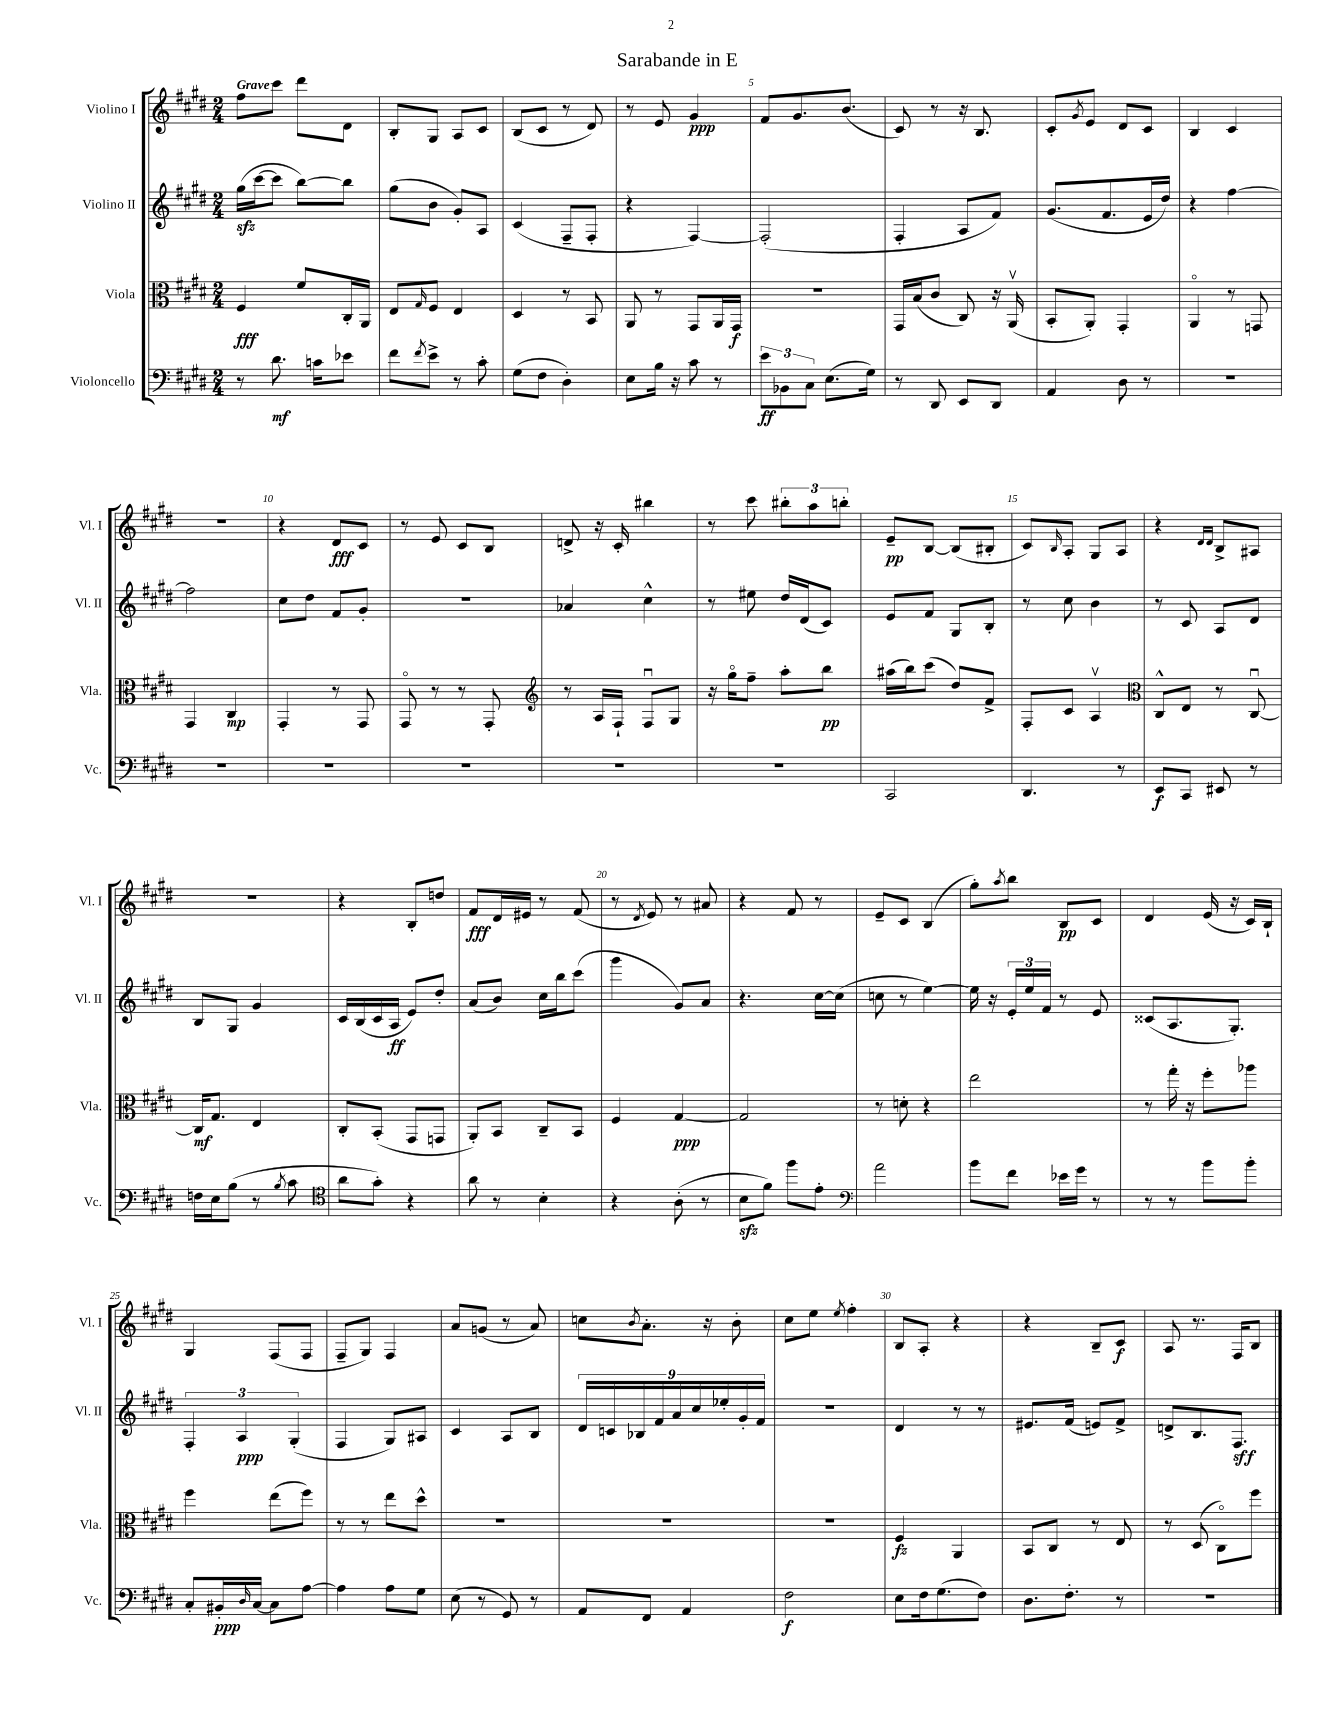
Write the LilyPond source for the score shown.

\header { title = "Sarabande in E" }
<<
\new StaffGroup <<
\new Staff = "s0" \with { instrumentName = "Violino I" shortInstrumentName = "Vl. I" } {
    \clef treble \key e \major \numericTimeSignature \time 2/4 \tempo "Grave"
    fis''8 cis'''8 dis'''8 dis'8 |
    b8-. gis8 a8 cis'8 |
    b8( cis'8 r8 dis'8) |
    r8 e'8 gis'4\ppp |
    fis'8 gis'8. b'8.( |
    cis'8) r8 r16 b8. |
    cis'8-. \acciaccatura { gis'8 } e'8 dis'8 cis'8 |
    b4 cis'4 |
    r2 |
    r4 dis'8\fff cis'8 |
    r8 e'8 cis'8 b8 |
    d'8-> r16 cis'16-. bis''4 |
    r8 cis'''8 \tuplet 3/2 { bis''8-. a''8 b''8-. } |
    e'8--\pp b8~ b8( bis8-. |
    cis'8) \grace { b16 } a8-. gis8 a8 |
    r4 \grace { dis'16 dis'16 } b8-> ais8 |
    r2 |
    r4 b8-. d''8 |
    fis'8\fff dis'16 eis'16 r8 fis'8( |
    r8 \acciaccatura { dis'8 } e'8) r8 ais'8 |
    r4 fis'8 r8 |
    e'8-- cis'8 b4( |
    gis''8-.) \acciaccatura { a''8 } b''8 b8\pp cis'8 |
    dis'4 e'16( r16 cis'16) b16-! |
    gis4 fis8( fis8 |
    fis8-- gis8) fis4 |
    a'8 g'8( r8 a'8) |
    c''8 \acciaccatura { b'8 } a'8.-. r16 b'8-. |
    cis''8 e''8 \acciaccatura { e''8 } fis''4-. |
    b8 a8-. r4 |
    r4 b8-- cis'8\f |
    a8 r8. fis16 b8 \bar "|." |
}
\new Staff = "s1" \with { instrumentName = "Violino II" shortInstrumentName = "Vl. II" } {
    \clef treble \key e \major \numericTimeSignature \time 2/4
    gis''16\sfz( cis'''16~ cis'''8 b''8~) b''8 |
    gis''8( b'8 gis'8-.) a8 |
    cis'4( fis8-- fis8-. |
    r4 fis4~) |
    fis2-.( |
    fis4-. a8 fis'8) |
    gis'8.( fis'8. e'16 dis''16) |
    r4 fis''4~ |
    fis''2 |
    cis''8 dis''8 fis'8 gis'8-. |
    R2 |
    aes'4 cis''4-^ |
    r8 eis''8 dis''16 dis'16( cis'8) |
    e'8 fis'8 gis8 b8-. |
    r8 cis''8 b'4 |
    r8 cis'8 a8 dis'8 |
    b8 gis8 gis'4 |
    cis'16 b16( cis'16 a16\ff e'8) dis''8-. |
    a'8( b'8) cis''16 b''16 cis'''8( |
    gis'''4 gis'8) a'8 |
    r4. cis''16~ cis''16( |
    c''8 r8 e''4~) |
    e''16 r16 \tuplet 3/2 { e'16-. e''16 fis'16 } r8 e'8 |
    cisis'8( a8. gis8.-.) |
    \tuplet 3/2 { fis4-. a4\ppp gis4-.( } |
    fis4 gis8) ais8 |
    cis'4 a8 b8 |
    \tuplet 9/8 { dis'16 c'16 bes16 fis'16 a'16 cis''16 ees''16-. gis'16-. fis'16 } |
    R2 |
    dis'4 r8 r8 |
    eis'8. fis'16( e'8) fis'8-> |
    d'8-> b8. fis8.\sff \bar "|." |
}
\new Staff = "s2" \with { instrumentName = "Viola" shortInstrumentName = "Vla." } {
    \clef alto \key e \major \numericTimeSignature \time 2/4
    fis4\fff fis'8 cis16-. a,16 |
    e8 \grace { gis16 } fis8 e4 |
    dis4 r8 b,8 |
    a,8 r8 gis,8 a,16 gis,16\f |
    r2 |
    gis,16 b16( cis'8 cis8) r16 a,16\upbow( |
    b,8-. a,8-.) gis,4-. |
    a,4\flageolet r8 g,8 |
    gis,4 cis4\mp |
    gis,4-. r8 gis,8 |
    gis,8\flageolet r8 r8 gis,8-. |
    \clef treble r8 a16 fis16-! fis8\downbow gis8 |
    r16 gis''16\flageolet fis''8-- a''8-. b''8\pp |
    ais''16( b''16) cis'''8( dis''8) fis'8-> |
    fis8-. cis'8 a4\upbow |
    \clef alto cis8-^ e8 r8 cis8~\downbow |
    cis16\mf gis8. e4 |
    cis8-. b,8-.( gis,8 g,8 |
    a,8-.) b,8 cis8-- b,8 |
    fis4 gis4~\ppp |
    gis2 |
    r8 d'8-. r4 |
    e''2 |
    r8 gis''16-. r16 fis''8-. aes''8 |
    fis''4 e''8( fis''8) |
    r8 r8 e''8 dis''8-^ |
    R2 |
    R2 |
    R2 |
    fis4\fz a,4 |
    b,8 cis8 r8 e8 |
    r8 dis8( cis8\flageolet) fis''8 \bar "|." |
}
\new Staff = "s3" \with { instrumentName = "Violoncello" shortInstrumentName = "Vc." } {
    \clef bass \key e \major \numericTimeSignature \time 2/4
    r8 dis'8.\mf c'16 ees'8 |
    fis'8 \acciaccatura { fis'8 } e'8-> r8 cis'8-. |
    gis8( fis8 dis4-.) |
    e8 b16 r16 cis'8 r8 |
    \tuplet 3/2 { e'8\ff bes,8 cis8 } e8.( gis16) |
    r8 dis,8 e,8 dis,8 |
    a,4 dis8 r8 |
    R2 |
    R2 |
    R2 |
    r2 |
    R2 |
    r2 |
    cis,2 |
    dis,4. r8 |
    e,8\f cis,8 eis,8 r8 |
    f16 e16 b8( r8 \acciaccatura { b8 } cis'8 |
    \clef tenor a'8 gis'8-.) r4 |
    a'8 r8 b4-. |
    r4 a8-.( r8 |
    b8\sfz fis'8) fis''8 e'8-. |
    \clef bass a'2 |
    b'8 fis'8 ees'16 gis'16 r8 |
    r8 r8 b'8 b'8-. |
    cis8-. bis,16-.\ppp \grace { dis16 } cis16~ cis8 a8~ |
    a4 a8 gis8 |
    e8( r8 gis,8) r8 |
    a,8 fis,8 a,4 |
    fis2\f |
    e8 fis16 gis8.( fis8) |
    dis8. fis8.-. r8 |
    r2 \bar "|." |
}
>>
>>
\layout { \context { \Score \override BarNumber.break-visibility = ##(#f #t #t) barNumberVisibility = #(every-nth-bar-number-visible 5) } }
